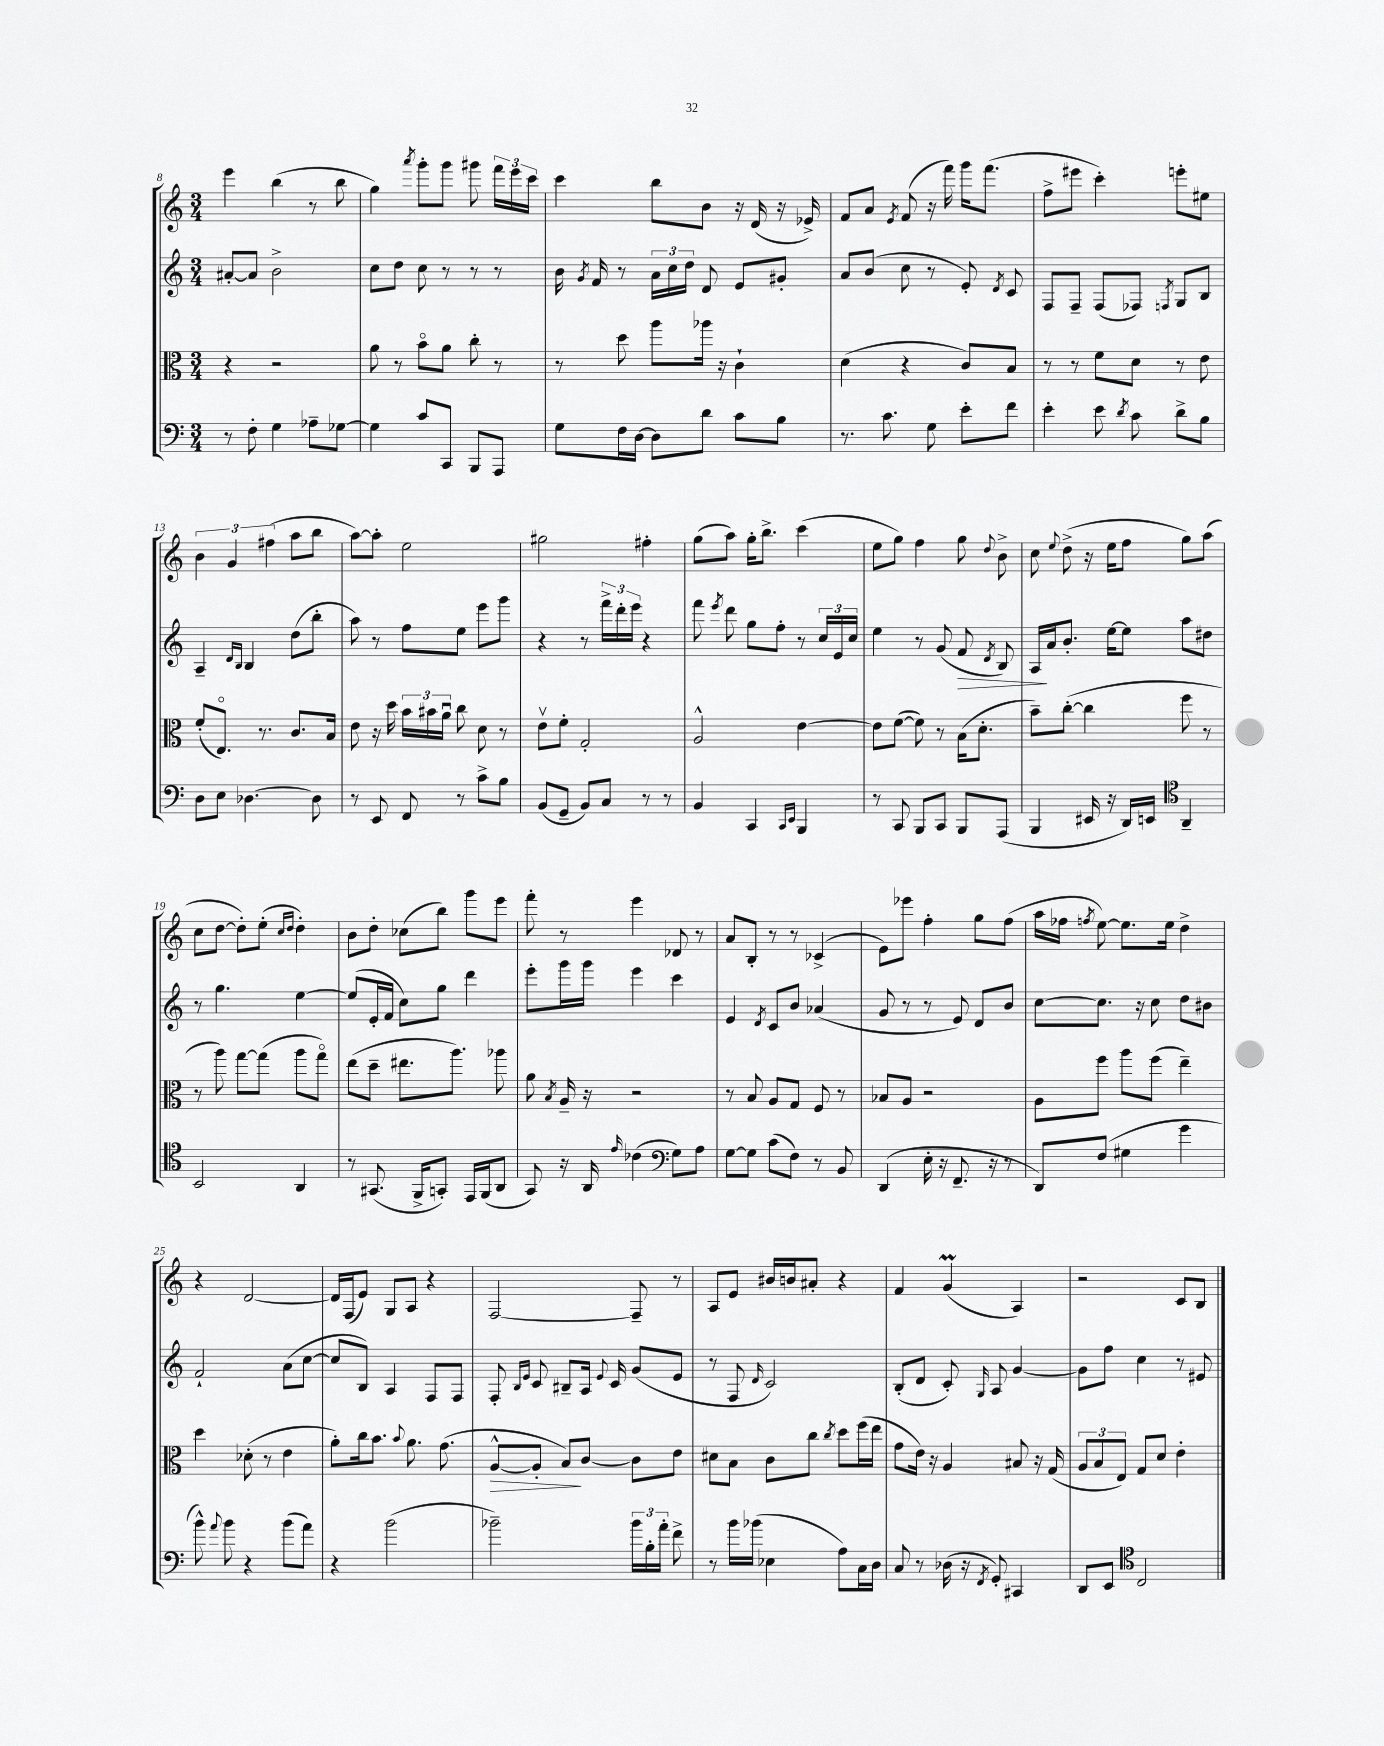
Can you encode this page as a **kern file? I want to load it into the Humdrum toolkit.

**kern	**kern	**kern	**kern
*staff4	*staff3	*staff2	*staff1
*clefF4	*clefC3	*clefG2	*clefG2
*k[]	*k[]	*k[]	*k[]
*M3/4	*M3/4	*M3/4	*M3/4
8r	4r	[8a#'	4eee
8F'	.	8a#]	.
4G	2r	2b^	(4bb
8A-~	.	.	8r
[8G-	.	.	8bb
=	=	=	=
4G-]	8a	8cc	4gg)
.	8r	8dd	.
.	.	.	8qaaa
8c	8bo	8cc	8ggg'
8CC	8a	8r	8ggg
8BBB	8cc'	8r	8ggg#
8AAA	8r	8r	24fff
.	.	.	24eee
.	.	.	24ccc
=	=	=	=
8G	8r	16b	4ccc
.	.	8qg	.
.	.	16f	.
16F	8dd	8r	.
[16D	.	.	.
8D]	8aa	24a	8bb
.	.	24cc	.
.	.	24dd	.
8d	16aa-	8d	8b
.	16r	.	.
8c	4c`	8e	16r
.	.	.	(16d
8B	.	8g#'	16r
.	.	.	16e-^)
=	=	=	=
8.r	(4d	8a	8f
.	.	(8b	8a
8.c	.	.	.
.	.	.	8qe
.	4r	8cc	(8f
8G	.	8r	16r
.	.	.	16fff)
8e'	8c)	8e')	16ggg
.	.	.	(8.fff
.	.	8qd	.
8f	8B	8c	.
=	=	=	=
4e'	8r	8F	8ff^
.	8r	8F~	8eee#
8e	8f	(8F	4ccc')
8qd	.	.	.
8c	8d	8F-)	.
.	.	8qF	.
8d^	8r	8G	8eee'
8B	8e	8B	8ee#
=	=	=	=
8D	(8f'	4A~	6b
8E	8.Eo)	.	.
.	.	.	6g
.	.	16qqd	.
.	.	16qqB	.
[4.D-	.	4B	.
.	8.r	.	.
.	.	.	(6ff#
.	8.c	(8dd	8aa
8D-]	.	8bb'	8bb
.	16B	.	.
=	=	=	=
8r	8e	8aa)	[8aa)
8EE	16r	8r	8aa']
.	16dd	.	.
8FF	24b	8ff	2ee
.	24b#	.	.
.	24au	.	.
8r	8cc	8ee	.
8c^	8d	8eee	.
8B	8r	8ggg	.
=	=	=	=
(8BB	8ev	4r	2gg#
8GG~	8f'	.	.
8BB)	2G'	8r	.
8C	.	24fff^	.
.	.	24ddd'	.
.	.	24eee	.
8r	.	4r	4ff#'
8r	.	.	.
=	=	=	=
4BB	2A^^	8fff	(8gg
.	.	8qeee	.
.	.	8ddd	8aa)
4CC	.	8gg	16gg'
.	.	.	8.bb^
.	.	8ff'	.
16qqCC	.	.	.
16qqEE	.	.	.
4BBB	[4e	8r	(4ccc
.	.	24cc	.
.	.	24e	.
.	.	24cc	.
=	=	=	=
8r	8e]	4ee	8ee
8CC	([8f	.	8gg)
8BBB	8f])	8r	4ff
8CC	8r	(8g	.
8BBB	(16B	8f	8gg
.	8.d'	.	.
.	.	8qd	8qqdd
(8AAA	.	8B)	8b^
=	=	=	=
4BBB	8b~)	16A	8cc
.	.	16a	.
.	.	.	8qqee
.	([8cc'	8.b'	(8dd^
16EE#	4cc]	.	16r
16r	.	[16ee	16ee
16DD)	.	8ee]	8ff
16EE	.	.	.
*clefC4	*	*	*
4AA~	8ff	8aa	8gg)
.	8r	8dd#	(8aa
=	=	=	=
2BB	8r	8r	8cc
.	8aa)	4.gg	[8dd
.	[8gg	.	8dd'])
.	(8gg]	.	(8ee'
.	.	.	16qqcc
.	.	.	16qqdd
4AA	8aa	[4ee	4dd')
.	8ggo)	.	.
=	=	=	=
8r	(8ee	(8ee]	8b
(8.GG#	8dd~	16e'	8dd'
.	.	16f	.
.	8.ee#	8cc)	(8cc-
16FF^	.	.	.
8GG')	.	8gg	8bb)
.	8.aa)	.	.
16EE	.	4ddd	8ggg
(16FF	.	.	.
8AA	8aa-	.	8eee
=	=	=	=
8GG)	8a	8eee'	8fff'
.	8qB	.	.
16r	16A~	16ggg	8r
16AA	16r	16ggg	.
16qqe	.	.	.
(4c-	2r	4eee	4eee
*clefF4	*	*	*
8G)	.	4ccc	8d-
8A	.	.	8r
=	=	=	=
[8G	8r	4e	8a
8G]	8B	.	8B'
.	.	8qd	.
(8c	8A	8c	8r
8F)	8G	8b	8r
8r	8F	(4a-	(4c-^
8BB	8r	.	.
=	=	=	=
(4DD	8B-	8g	8e)
.	8A	8r	8eee-
16E'	2r	8r	4ff'
16r	.	.	.
8.FF~	.	8e)	.
.	.	8d	8gg
16r	.	.	.
8r	.	8b	(8ff
=	=	=	=
8DD)	8A	[8cc	16aa
.	.	.	16ff-
.	.	.	8qff
(8F	8ff	8.cc]	[8ee)
4G#	8aa	.	8.ee]
.	.	16r	.
.	(8ff	8cc	.
.	.	.	16ee
4g	4ee~)	8dd	4dd^
.	.	8b#	.
=	=	=	=
8b^^)	4dd	2f`	4r
8qqa	.	.	.
8b	.	.	.
4r	(8d-'	.	[2d
.	8r	.	.
(8b	4e	(8a	.
8a)	.	[8cc	.
=	=	=	=
4r	8a')	8cc]	16d]
.	.	.	(16F
.	16cc	8B)	8e)
.	8.b	.	.
(2b	.	4A	8G
.	8qqb	.	.
.	8.a	.	8A
.	.	8F	4r
.	(8.g	.	.
.	.	8F	.
=	=	=	=
2b-~)	[8A^^	8F'	[2F
.	.	16qqB	.
.	.	16qqe	.
.	8A']	8c	.
.	8B)	8B#~	.
.	[8c	16A	.
.	.	8qqe	.
.	.	16c	.
24b-	8c]	(8g	8F~]
24B'	.	.	.
24a'	.	.	.
8f^	8e	8e	8r
=	=	=	=
8r	8d#	8r	8A
16b	8B	8F	8e
(16b-	.	.	.
.	.	16qqd	.
4E-	8c	2c)	16b#
.	.	.	16b
.	8cc	.	8a#'
.	8qcc	.	.
8A)	8dd	.	4r
16C	(16ff	.	.
16D	16ee	.	.
=	=	=	=
8C	8g	(8B'	4f
8r	16e)	8d	.
.	16r	.	.
(16D-	4A	8c')	(4g
16r	.	.	.
8qFF	.	16qqG	.
8GG')	.	8A	.
4CC#	8B#	[4g	4A)
.	16r	.	.
.	(16G	.	.
=	=	=	=
8DD	12A	8g]	2r
.	12B	.	.
8EE	.	8ff	.
.	12E)	.	.
*clefC4	*	*	*
2C	8G	4cc	.
.	8d	.	.
.	4e'	8r	8c
.	.	8e#	8B
==	==	==	==
*-	*-	*-	*-
